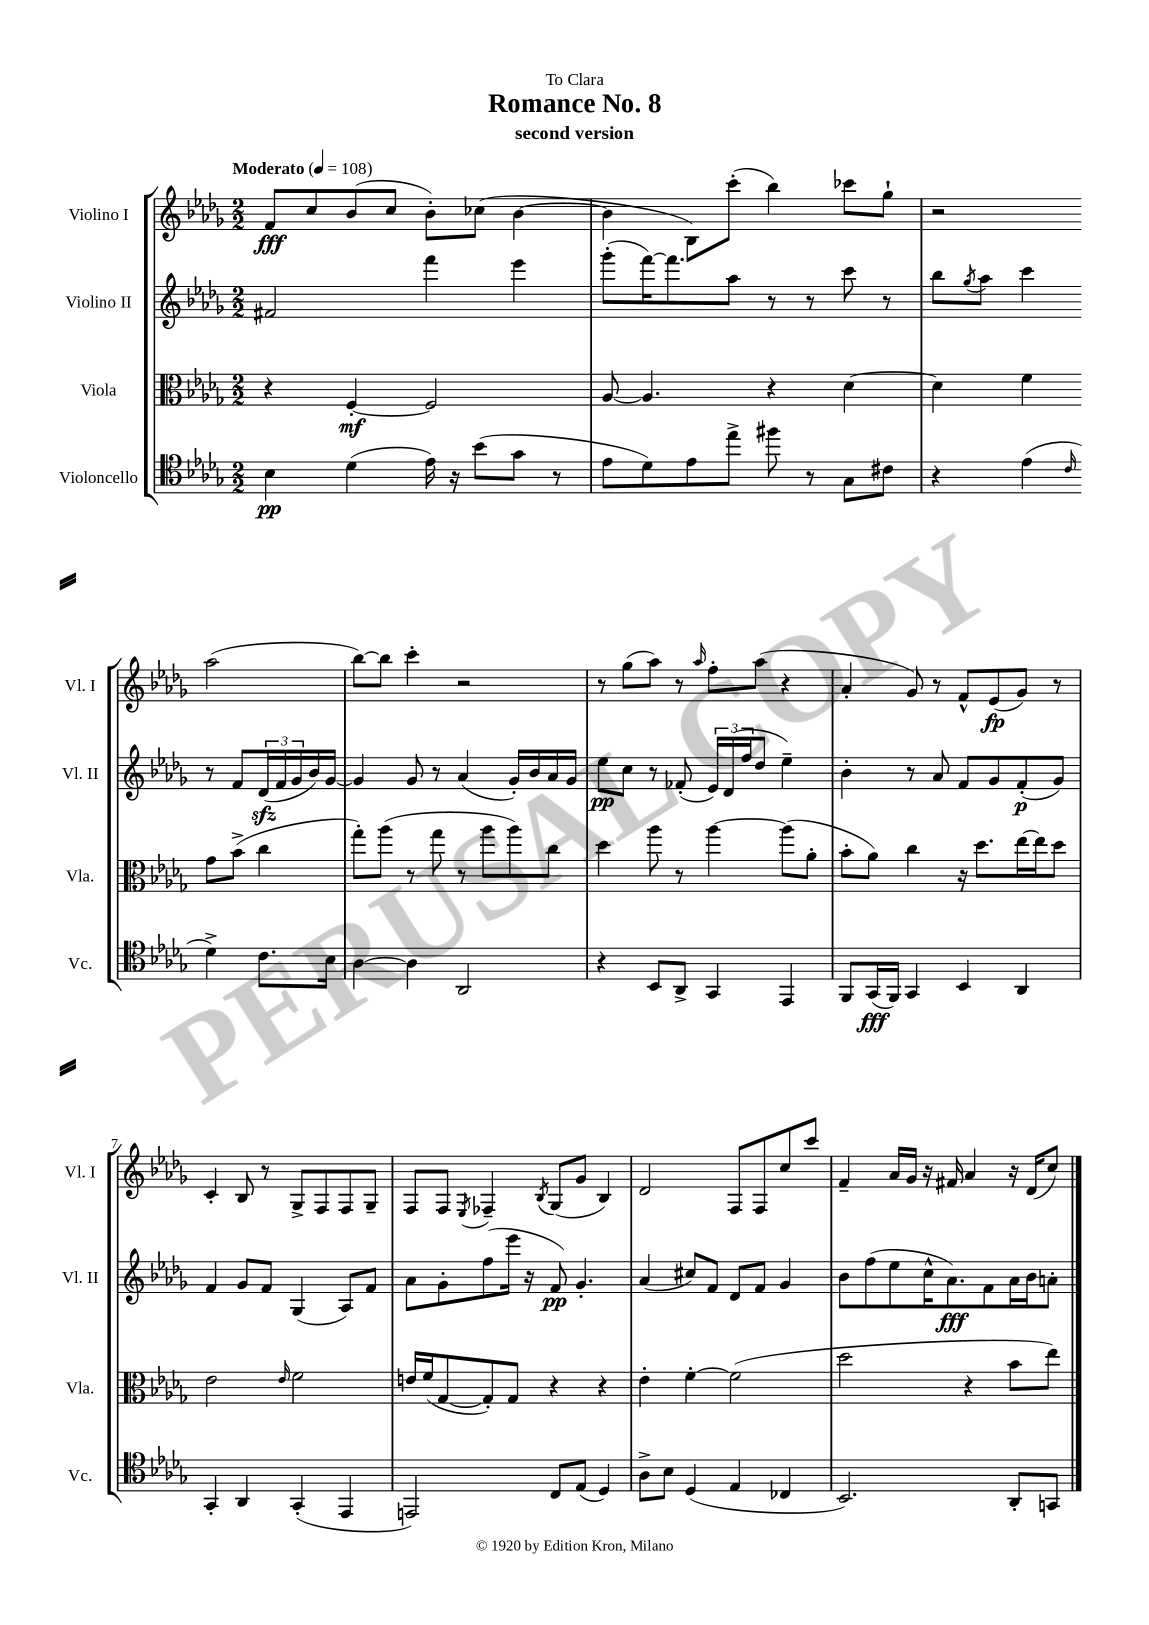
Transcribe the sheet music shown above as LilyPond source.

\header { title = "Romance No. 8" subtitle = "second version" dedication = "To Clara" }
<<
\new StaffGroup <<
\new Staff = "s0" \with { instrumentName = "Violino I" shortInstrumentName = "Vl. I" } {
    \clef treble \key des \major \numericTimeSignature \time 2/2 \tempo "Moderato" 4 = 108
    f'8\fff c''8 bes'8( c''8 bes'8-.) ces''8( bes'4~ |
    bes'4 bes8) c'''8-.( bes''4) ces'''8 ges''8-! |
    r2 aes''2( |
    bes''8~) bes''8 c'''4-. r2 |
    r8 ges''8( aes''8) r8 \grace { aes''16 } f''8-. aes''8( r4 |
    aes'4-. ges'8) r8 f'8-^ ees'8\fp( ges'8) r8 |
    c'4-. bes8 r8 ges8-> f8 f8 ges8-- |
    f8 f8 \acciaccatura { ees8 } fes4-- \acciaccatura { bes8 } ges8( ges'8 bes4) |
    des'2 f8 f8 c''8 c'''8 |
    f'4-- aes'16 ges'16 r16 fis'16 aes'4 r16 des'16( c''8) \bar "|." |
}
\new Staff = "s1" \with { instrumentName = "Violino II" shortInstrumentName = "Vl. II" } {
    \clef treble \key des \major \numericTimeSignature \time 2/2
    fis'2 f'''4 ees'''4 |
    ges'''8-.( f'''16~) f'''8. aes''8 r8 r8 c'''8 r8 |
    bes''8 \acciaccatura { ges''8 } aes''8 c'''4 r8 f'8 \tuplet 3/2 { des'16\sfz( f'16 ges'16 } bes'16) ges'16~ |
    ges'4 ges'8 r8 aes'4( ges'16-.) bes'16 aes'16 ges'16 |
    ees''8\pp c''8 r8 fes'8-.( \tuplet 3/2 { ees'16) des'16( f''16 } des''8 ees''4--) |
    bes'4-. r8 aes'8 f'8 ges'8 f'8-.\p( ges'8) |
    f'4 ges'8 f'8 ges4( aes8) f'8 |
    aes'8 ges'8-. f''8( ees'''16 r16 f'8\pp) ges'4.-. |
    aes'4( cis''8) f'8 des'8 f'8 ges'4 |
    bes'8 f''8( ees''8 c''16-^ aes'8.\fff) f'8 aes'16 bes'16 a'8-. \bar "|." |
}
\new Staff = "s2" \with { instrumentName = "Viola" shortInstrumentName = "Vla." } {
    \clef alto \key des \major \numericTimeSignature \time 2/2
    r4 f4~-.\mf f2 |
    aes8~ aes4. r4 des'4~ |
    des'4 f'4 ges'8 bes'8->( c''4 |
    ges''8-.) aes''8( r8 ges''8 r8 aes''8 aes''8) c''8 |
    des''4 aes''8 r8 aes''4~ aes''8( aes'8-. |
    bes'8-. aes'8) c''4 r16 des''8. ees''16~ ees''16 des''8 |
    ees'2 \grace { ees'16 } f'2 |
    e'16 f'16( ges8~ ges8-.) ges8 r4 r4 |
    ees'4-. f'4~-. f'2( |
    des''2 r4 bes'8 ees''8) \bar "|." |
}
\new Staff = "s3" \with { instrumentName = "Violoncello" shortInstrumentName = "Vc." } {
    \clef tenor \key des \major \numericTimeSignature \time 2/2
    bes4\pp des'4( ees'16) r16 bes'8( ges'8 r8 |
    ees'8 des'8) ees'8 ees''8-> fis''8 r8 ges8 cis'8 |
    r4 ees'4( \grace { c'16 } des'4->) c'8. bes16 |
    aes4~ aes4 aes,2 |
    r4 bes,8 aes,8-> ges,4 ees,4 |
    f,8 ges,16\fff( f,16) ges,4 bes,4 aes,4 |
    ges,4-. aes,4 ges,4-.( ees,4 |
    e,2) c8 ees8( des4) |
    aes8-> bes8 des4( ees4 ces4 |
    bes,2.) aes,8-. g,8 \bar "|." |
}
>>
>>
